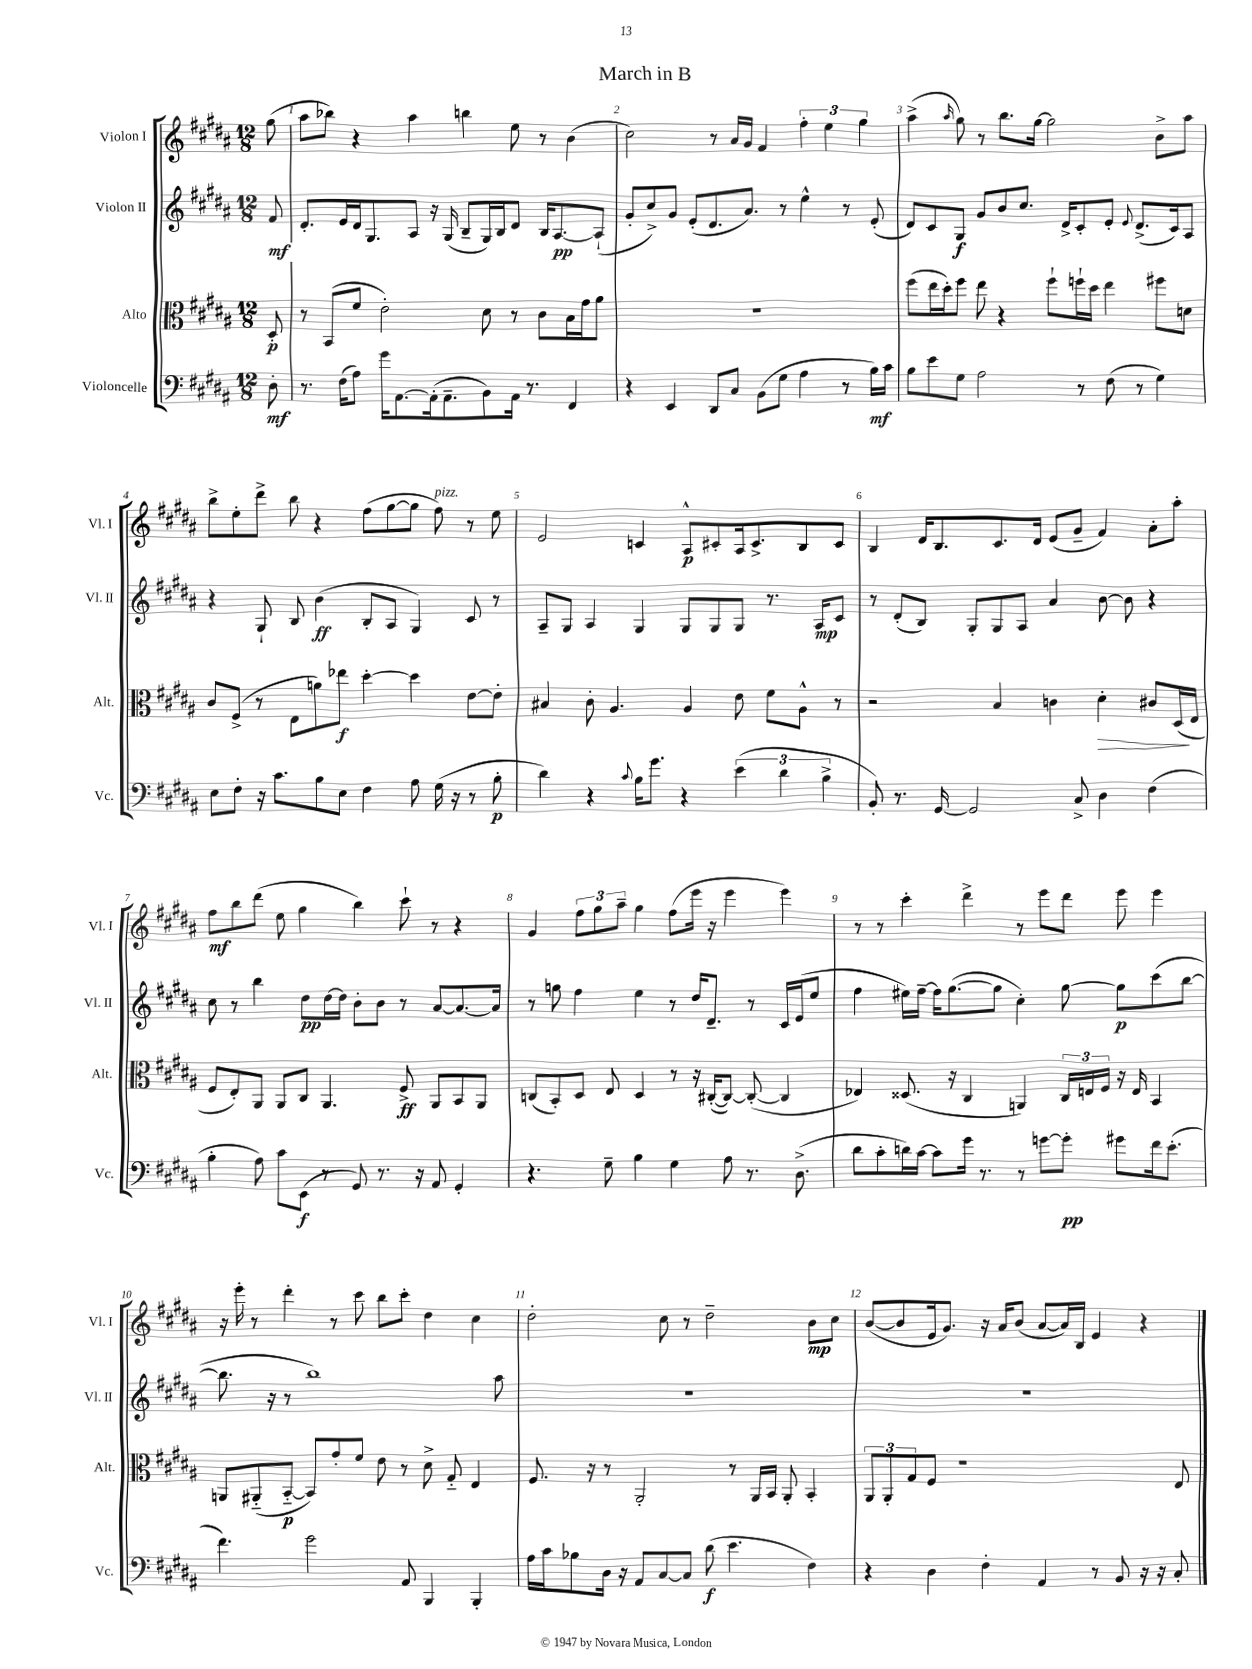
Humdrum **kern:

**kern	**dynam	**kern	**dynam	**kern	**dynam	**kern	**dynam
*part4	*part4	*part3	*part3	*part2	*part2	*part1	*part1
*staff4	*staff4	*staff3	*staff3	*staff2	*staff2	*staff1	*staff1
*I"Violoncelle	*	*I"Alto	*	*I"Violon II	*	*I"Violon I	*
*I'Vc.	*	*I'Alt.	*	*I'Vl. II	*	*I'Vl. I	*
*clefF4	*	*clefC3	*	*clefG2	*	*clefG2	*
*k[f#c#g#d#a#]	*	*k[f#c#g#d#a#]	*	*k[f#c#g#d#a#]	*	*k[f#c#g#d#a#]	*
*M12/8	*	*M12/8	*	*M12/8	*	*M12/8	*
=	=	=	=	=	=	=	=
8D#'\	mf	8D#'/	p	8f#/	mf	(8gg#\	.
=1	=1	=1	=1	=1	=1	=1	=1
8.r	.	8r	.	8.d#'/L	.	8aa#\L	.
.	.	(8BB/L	.	.	.	8bb-X\J)	.
(16F#\KL	.	.	.	16e/L	.	.	.
8A#\J)	.	8f#/J	.	16d#/J	.	4r	.
.	.	.	.	8.G#/	.	.	.
16g#\KL	.	2e'\)	.	.	.	.	.
[8.AA#\	.	.	.	.	.	.	.
.	.	.	.	8A#/J	.	4aa#\	.
(16AA#'\k]	.	.	.	16r	.	.	.
8.AA#~\	.	.	.	(16G#/	.	.	.
.	.	.	.	8B~/L	.	4bbn\	.
8BB\)	.	8d#\	.	16G#/L)	.	.	.
.	.	.	.	16B/J	.	.	.
16AA#\Jk	.	8r	.	8d#/J	.	8ee\	.
8.r	.	.	.	.	.	.	.
.	.	8c#\L	.	16B/KL	.	8r	.
.	.	.	.	[8.A#/	pp	.	.
4FF#/	.	16B\L	.	.	.	(4b\	.
.	.	16g#\J	.	.	.	.	.
.	.	8a#\J	.	(8A#`/J]	.	.	.
=2	=2	=2	=2	=2	=2	=2	=2
4r	.	1.r	.	8g#'/L	.	2cc#\)	.
.	.	.	.	8cc#^/)	.	.	.
4EE/	.	.	.	8g#/J	.	.	.
.	.	.	.	(8e'/L	.	.	.
8DD#/L	.	.	.	8.d#/	.	8r	.
8C#/J	.	.	.	.	.	16a#/LL	.
.	.	.	.	8.a#/J)	.	16g#/JJ	.
(8BB\L	.	.	.	.	.	4f#/	.
8G#\J	.	.	.	8r	.	.	.
4A#\	.	.	.	4ee^^\	.	6ff#'\	.
.	.	.	.	.	.	6ee\	.
8r	.	.	.	8r	.	.	.
.	.	.	.	.	.	6gg#\	.
16B\LL)	mf	.	.	(8e'/	.	.	.
16c#\JJ	.	.	.	.	.	.	.
=3	=3	=3	=3	=3	=3	=3	=3
8B\L	.	(8ff#\L	.	8d#/L)	.	(4aa#^\	.
8e\	.	16ee\L	.	8c#/	.	.	.
.	.	16dd#'\J)	.	.	.	.	.
.	.	.	.	.	.	16qqaa#/	.
8G#\J	.	8ff#\J	.	8G#/J	f	8gg#\)	.
2A#\	.	8ee\	.	8g#/L	.	8r	.
.	.	4r	.	8b/	.	8.bb\L	.
.	.	.	.	8.cc#/J	.	.	.
.	.	.	.	.	.	[16gg#\Jk	.
.	.	8ff#`\L	.	.	.	2gg#\]	.
.	.	.	.	16d#^/KL	.	.	.
8r	.	16ffn`\L	.	8c#'/	.	.	.
.	.	16dd#\JJ	.	.	.	.	.
(8F#\	.	4ee\	.	8e'/J	.	.	.
.	.	.	.	8qqe/	.	.	.
8r	.	.	.	(8.d#^/L	.	.	.
4G#\)	.	8ff#X\L	.	.	.	8b^\L	.
.	.	.	.	16c#/k)	.	.	.
.	.	8dn\J	.	8A#/J	.	8aa#\J	.
!!LO:LB:g=z
=4	=4	=4	=4	=4	=4	=4	=4
8E\L	.	8c#/L	.	4r	.	8bb^\L	.
8F#'\J	.	(8F#^/J	.	.	.	8ee'\	.
16r	.	8r	.	8G#`/	.	8ddd#^\J	.
8.c#\L	.	.	.	.	.	.	.
.	.	8E\L	.	8B/	.	8bb\	.
8B\	.	8an\)	.	(4b\	ff	4r	.
8E\J	.	8ee-X\J	f	.	.	.	.
4F#\	.	[4dd#'\	.	8B'/L	.	(8ff#\L	.
.	.	.	.	8A#/J	.	[8gg#\	.
8A#\	.	4dd#\]	.	4G#/)	.	8gg#\J]	.
!	!	!	!	!	!	!LO:TX:a:i:t=pizz.	!
(16G#\	.	.	.	.	.	8ff#\)	.
16r	.	.	.	.	.	.	.
8r	.	[8e\L	.	8c#/	.	8r	.
8B'\	p	8e'\J]	.	8r	.	8ee\	.
=5	=5	=5	=5	=5	=5	=5	=5
4d#\)	.	4B#X/	.	8A#~/L	.	2e/	.
.	.	.	.	8G#/J	.	.	.
4r	.	8c#'\	.	4A#/	.	.	.
.	.	4.A#/	.	.	.	.	.
8qqc#/	.	.	.	.	.	.	.
16B\KL	.	.	.	4G#/	.	4cn/	.
8.g#\J	.	.	.	.	.	.	.
4r	.	4A#/	.	8G#/L	.	8A#^^/L	p
.	.	.	.	8G#/	.	8c#X'/	.
(6e\	.	8e\	.	8G#/J	.	16A#/k	.
.	.	.	.	.	.	8.c#^/	.
.	.	8f#\L	.	8.r	.	.	.
6d#\	.	.	.	.	.	.	.
.	.	8A#^^\J	.	.	.	8B/	.
.	.	.	.	16A#/KL	mp	.	.
6B^\	.	.	.	.	.	.	.
.	.	8r	.	8c#/J	.	8c#/J	.
=6	=6	=6	=6	=6	=6	=6	=6
8BB'/)	.	2r	.	8r	.	4B/	.
8.r	.	.	.	(8d#'/L	.	.	.
.	.	.	.	8B/J)	.	16d#/KL	.
[16GG#/	.	.	.	.	.	8.B/	.
2GG#/]	.	.	.	8G#'/L	.	.	.
.	.	4B/	.	8G#/	.	8.c#/	.
.	.	.	.	8A#/J	.	.	.
.	.	.	.	.	.	16d#/Jk	.
.	.	4cn\	.	4a#/	.	(8e/L	.
8C#^/	.	.	.	.	.	8g#~/J	.
!	!	!	!LO:HP:b	!	!	!	!
4D#\	.	4d#'\	>	[8b\	.	4f#/)	.
.	.	.	.	8b\]	.	.	.
(4F#\	.	8c#X/L	.	4r	.	8a#'\L	.
.	.	(16D#/L	.	.	.	8aa#'\J	.
.	.	16E/JJ	]	.	.	.	.
!!LO:LB:g=z
=7	=7	=7	=7	=7	=7	=7	=7
4B'\	.	8F#/L	.	8cc#\	.	8ff#\L	mf
.	.	8E'/)	.	8r	.	8bb\	.
8A#\)	.	8AA#/J	.	4bb\	.	(8ddd#\J	.
8c#\L	.	8AA#/L	.	.	.	8ee\	.
(8EE\J	f	8C#/J	.	8dd#\L	pp	4gg#\	.
8r	.	4.AA#/	.	[16dd#\L	.	.	.
.	.	.	.	16dd#\JJ]	.	.	.
8GG#/)	.	.	.	8b'\L	.	4bb\)	.
8.r	.	.	.	8b\J	.	.	.
.	.	8F#^/	ff	8r	.	8ccc#`\	.
16r	.	.	.	.	.	.	.
8AA#/	.	8AA#/L	.	[8a#/L	.	8r	.
4GG#'/	.	8BB/	.	8.a#/_	.	4r	.
.	.	8AA#/J	.	.	.	.	.
.	.	.	.	16a#/Jk]	.	.	.
=8	=8	=8	=8	=8	=8	=8	=8
4.r	.	(8Cn/L	.	8r	.	4g#/	.
.	.	8BB'/)	.	8ggn\	.	.	.
.	.	8D#/J	.	4ff#\	.	12ff#\L	.
.	.	.	.	.	.	12gg#\	.
8G#~\	.	8E/	.	.	.	.	.
.	.	.	.	.	.	12aa#~\J	.
4B\	.	4D#/	.	4ee\	.	4gg#\	.
4G#\	.	8r	.	8r	.	(8ff#\L	.
.	.	16r	.	16dd#/KL	.	16eee\Jk	.
.	.	([16C#X'/KL	.	8.d#~/J	.	16r	.
8A#\	.	8C#/J_)	.	.	.	4eee\	.
8.r	.	(8C#'/_	.	8r	.	.	.
.	.	4C#/]	.	16c#/LL	.	4eee\)	.
(8.D#^\	.	.	.	(16e/J	.	.	.
.	.	.	.	8ee/J	.	.	.
=9	=9	=9	=9	=9	=9	=9	=9
8d#\L	.	4E-X/)	.	4ff#\	.	8r	.
8c#'\	.	.	.	.	.	8r	.
16dn\L)	.	(8.D##X/	.	16ee#X\LL)	.	4ccc#'\	.
[16c#\JJ	.	.	.	[16ff#~\JJ	.	.	.
8c#\L]	.	.	.	16ff#\KL]	.	.	.
.	.	16r	.	([8.gg#\	.	.	.
16g#\Jk	.	4C#/	.	.	.	4ddd#^\	.
8.r	.	.	.	.	.	.	.
.	.	.	.	8gg#\J]	.	.	.
8r	.	4AAn/)	.	4cc#'\)	.	8r	.
[8gn\L	.	.	.	.	.	8eee\L	.
8g'\J]	pp	24C#/LL	.	[8gg#\	.	8ddd#\J	.
.	.	24En/	.	.	.	.	.
.	.	24F#/JJ	.	.	.	.	.
8g#X\L	.	16r	.	8gg#\L]	p	8eee\	.
.	.	16E/	.	.	.	.	.
16f#\k	.	4BB/	.	(8ccc#\	.	4eee\	.
(8.e'\J	.	.	.	.	.	.	.
.	.	.	.	[8bb\J	.	.	.
!!LO:LB:g=z
=10	=10	=10	=10	=10	=10	=10	=10
4.f#\)	.	8AAn/L	.	8.bb\]	.	16r	.
.	.	.	.	.	.	16eee'\	.
.	.	(8AA#X/	.	.	.	8r	.
.	.	.	.	16r	.	.	.
.	.	[8BB/J	p	8r	.	4ddd#'\	.
2g#\	.	8BB/L])	.	1bb)	.	.	.
.	.	8g#'/	.	.	.	8r	.
.	.	8f#/J	.	.	.	8ccc#\	.
.	.	8e\	.	.	.	8bb\L	.
8AA#/	.	8r	.	.	.	8ccc#'\J	.
4BBB/	.	8d#^\	.	.	.	4dd#\	.
.	.	8G#/	.	.	.	.	.
4BBB'/	.	4E/	.	.	.	4cc#\	.
.	.	.	.	8aa#\	.	.	.
=11	=11	=11	=11	=11	=11	=11	=11
16A#\LL	.	8.F#/	.	1.r	.	2dd#'\	.
16c#\J	.	.	.	.	.	.	.
8B-X\	.	.	.	.	.	.	.
.	.	16r	.	.	.	.	.
16D#\Jk	.	8r	.	.	.	.	.
16r	.	.	.	.	.	.	.
8AA#/L	.	2AA#'/	.	.	.	.	.
[8C#/	.	.	.	.	.	8cc#\	.
8C#/J]	.	.	.	.	.	8r	.
(8d#\	f	.	.	.	.	2dd#~\	.
4.e\	.	8r	.	.	.	.	.
.	.	16AA#/LL	.	.	.	.	.
.	.	16BB/JJ	.	.	.	.	.
.	.	8AA#'/	.	.	.	.	.
4F#\)	.	4BB'/	.	.	.	8b\L	mp
.	.	.	.	.	.	8cc#\J	.
=12	=12	=12	=12	=12	=12	=12	=12
4r	.	12AA#/L	.	1.r	.	([8b/L	.
.	.	12AA#'/	.	.	.	.	.
.	.	.	.	.	.	8b/]	.
.	.	12G#/	.	.	.	.	.
4D#\	.	8F#/J	.	.	.	16e/k	.
.	.	.	.	.	.	8.g#/J)	.
.	.	1r	.	.	.	.	.
4F#'\	.	.	.	.	.	16r	.
.	.	.	.	.	.	16a#/KL	.
.	.	.	.	.	.	(8b/J	.
4AA#/	.	.	.	.	.	[8a#/L	.
.	.	.	.	.	.	16a#/L])	.
.	.	.	.	.	.	16B/JJ	.
8r	.	.	.	.	.	4e/	.
8BB/	.	.	.	.	.	.	.
16r	.	.	.	.	.	4r	.
16r	.	.	.	.	.	.	.
8C#'/	.	8E/	.	.	.	.	.
==	==	==	==	==	==	==	==
*-	*-	*-	*-	*-	*-	*-	*-
